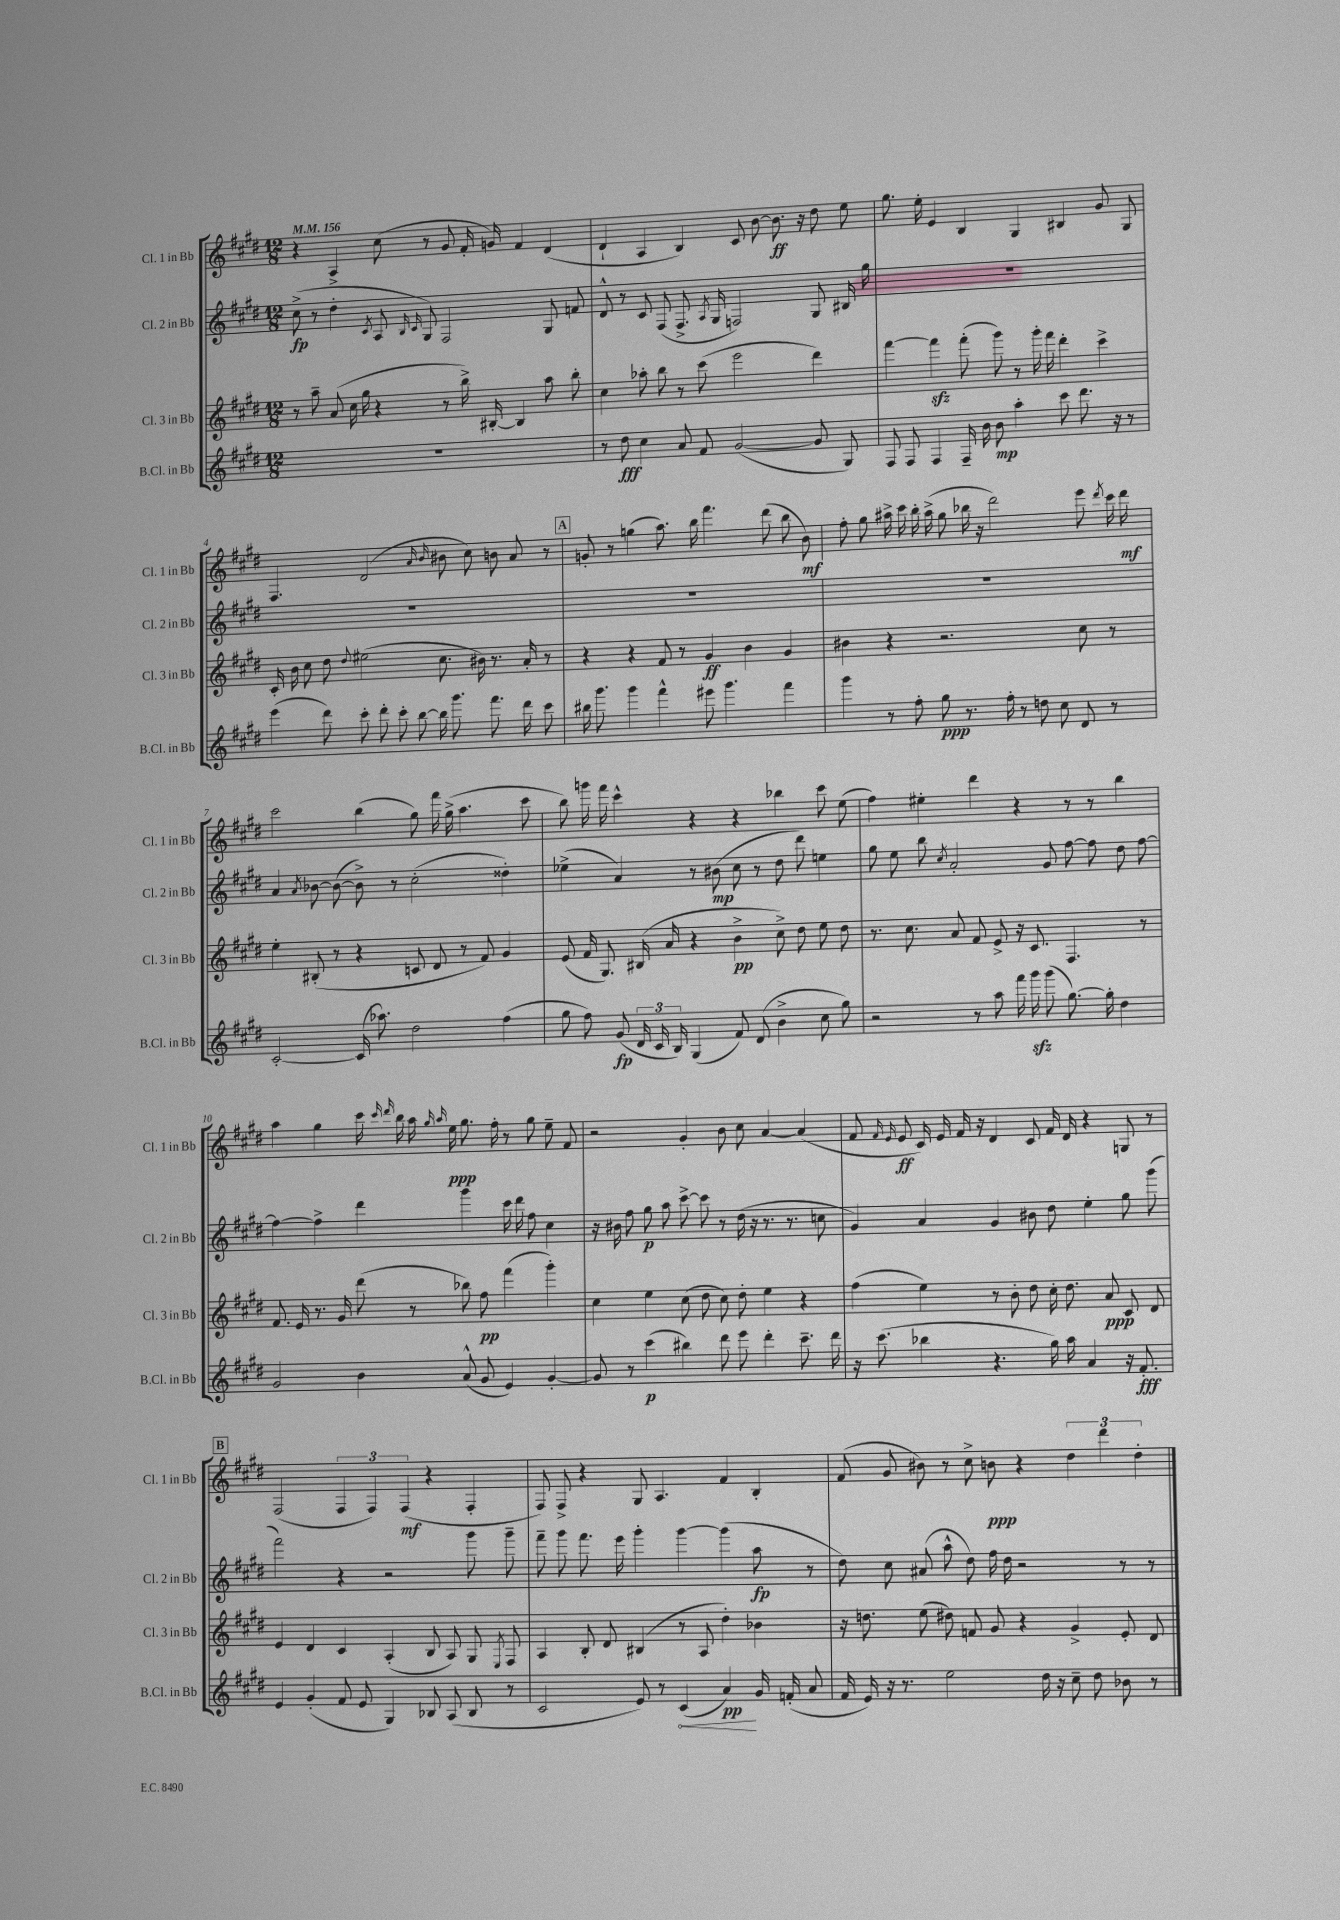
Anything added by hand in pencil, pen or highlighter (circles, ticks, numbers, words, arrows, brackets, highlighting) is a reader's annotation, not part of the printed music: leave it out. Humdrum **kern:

**kern	**kern	**kern	**kern
*staff4	*staff3	*staff2	*staff1
*clefG2	*clefG2	*clefG2	*clefG2
*k[f#c#g#d#]	*k[f#c#g#d#]	*k[f#c#g#d#]	*k[f#c#g#d#]
*M12/8	*M12/8	*M12/8	*M12/8
*MM156	*MM156	*MM156	*MM156
1.r	8r	(8cc#^	4r
.	8aa~	8r	.
.	(8a	4dd#'	4A^
.	16cc#	.	.
.	16gg#	.	.
.	.	8qc#	.
.	4r	8A	(8cc#
.	.	16qqB	.
.	.	16qqc#	.
.	.	8G#)	8r
.	8r	2F#	8g#
.	16bb^)	.	16f#'
.	[16B#'	.	16g)
.	4B#]	.	4f#
.	8aa	8G#	(4d#
.	8bb'	8f	.
=	=	=	=
8r	4cc#	8d#^^	4d#`
8dd#	.	8r	.
4cc#	8aa-'	8c#	4A
.	8bb	(8F#	.
8a	8r	8.F#^	4B)
8f#	(8ccc#	.	.
.	.	8qA	.
.	.	16G#	.
([2g#	2eee	2F)	8c#
.	.	.	[8b
.	.	.	8.b]
.	.	.	16r
8g#]	4ddd#)	8G#	8dd#
8G#)	.	16B#	8ee
.	.	16gg#	.
=	=	=	=
8F#	[4fff#	1.r	8.gg#
8F#	.	.	.
.	.	.	16ee'
4F#	4fff#]	.	4e
16F#~	(8fff#'	.	4B
16b	.	.	.
8b	8ggg#)	.	.
4aa'	8r	.	4G#
.	16ggg#'	.	.
.	16fff#	.	.
8ccc#	4ddd#'	.	4B#
8.ddd#	.	.	.
.	4ccc#^	.	8g#
16r	.	.	.
8r	.	.	8G#
=	=	=	=
(4eee	16c#'	1.r	4.F#
.	16b	.	.
.	8cc#	.	.
8ddd#)	8dd#	.	.
.	8qqdd#	.	.
8ccc#'	(2ee#	.	(2d#
8ddd#'	.	.	.
8ccc#'	.	.	.
[8bb	.	.	.
.	.	.	16qqa
.	.	.	16qqb
16bb]	8.cc#	.	8b#
8.ggg#	.	.	.
.	.	.	8cc#)
.	16b#)	.	.
8.fff#	8.r	.	8b
.	.	.	8a
16ddd#	16a'	.	.
8ccc#	8r	.	8r
=	=	=	=
16bb#	4r	1.r	8g'
8.ggg#	.	.	.
.	.	.	8r
4ggg#	4r	.	(4gg
4fff#^^	8f#	.	8.aa)
.	8r	.	.
.	.	.	16bb
8eee#	4g#	.	4.fff#
4.ggg#	.	.	.
.	4b	.	.
.	.	.	(8ddd#
4fff#	4g#	.	8bb
.	.	.	8b)
=	=	=	=
4ggg#	4b#	1.r	8ff#'
.	.	.	8gg#
8r	4r	.	16aa#^
.	.	.	16ccc#
8ff#'	.	.	16bb'
.	.	.	(16aa#^
8gg#	2.r	.	8gg#
8.r	.	.	16bb-
.	.	.	16r
.	.	.	2ddd#)
16ff#'	.	.	.
8r	.	.	.
8dd	.	.	.
8cc#	.	.	.
8d#	8cc#	.	8eee
.	.	.	8qddd#
8r	8r	.	16ccc#
.	.	.	16ddd#
=	=	=	=
[2c#'	4ee'	4a	2ccc#
.	.	8qa	.
.	(8B#'	[8b-	.
.	8r	(8b-_	.
(16c#]	4r	8b-^])	(4bb
8.aa-)	.	.	.
.	.	8r	.
2dd#	8c	(2cc#'	8gg#)
.	8d#	.	16fff#
.	.	.	(16gg#^
.	8r	.	4.aa
.	8f#)	.	.
(4ff#	4g#	4dd##')	.
.	.	.	8ccc#
=	=	=	=
8gg#	(8e	(4ee-^	8bb)
8ff#)	16f#	.	16ggg
.	8.G#)	.	16fff#
(8g#	.	4a)	4ccc#^^
24d#	(16B#	.	.
24c#	.	.	.
.	16a	.	.
24B)	.	.	.
(4G#	4r	8r	4r
.	.	(8b#	.
8f#)	4b^	8cc#	4r
(8d#	.	8r	.
4b^	8cc#^)	8dd#	4bb-
.	8dd#	8ddd#)	.
8cc#	8ee	4ee	8ccc#
8gg#)	8dd#	.	(8ee
=	=	=	=
2r	8.r	8gg#	4ff#)
.	.	8ee	.
.	8.cc#	.	.
.	.	8bb	4ee#'
.	.	8qcc#	.
.	8a	2a'	.
8r	8f#	.	4ddd#
8aa	8e^	.	.
16fff#	16r	.	4r
16ggg#	8.c#	.	.
(8ggg#	.	8g#	.
[8.gg#)	4.F#	[8ff#	8r
.	.	8ff#]	8r
16gg#']	.	.	.
4dd#	.	8dd#	4bb
.	8r	[8ff#	.
=	=	=	=
2g#	8.f#	4ff#_	4aa
.	16e	.	.
.	8.r	4ff#^]	4gg#
.	16g#	.	.
4b	(8ddd#	4ddd#	16ccc#
.	.	.	16qqccc#
.	.	.	16qqddd#
.	.	.	16bb
.	8r	.	16aa
.	.	.	16qqgg#
.	.	.	16qqaa
.	.	.	16ee
(8a^^	8bb-)	4ggg#	8.gg#
8g#	8ff#	.	.
.	.	.	16ff#'
4e)	(4fff#	16ccc#	8r
.	.	16ddd#	.
.	.	8ff#	8gg#
[4g#'	4ggg#')	4cc#	8ee~
.	.	.	8f#
=	=	=	=
8g#]	4cc#	16r	2r
.	.	16b#	.
8r	.	8ff#	.
(4ccc#	4ee	8gg#	.
.	.	8aa	.
4bb#)	(8cc#	[8ccc#^	4g#'
.	8dd#	8ccc#]	.
8ddd#	8cc#)	8r	8b
8eee	8dd#'	(16dd#	8cc#
.	.	16r	.
4ddd#'	4ee	8.r	[4a
.	.	8.r	.
8.ccc#~	4r	.	(4a]
.	.	8cc	.
16ddd#	.	.	.
=	=	=	=
16r	(4ff#	4g#)	8f#
(8.ccc#	.	.	.
.	.	.	16qqf#
.	.	.	16qqe
.	.	.	8e
4bb-	4ee)	4a	16c#)
.	.	.	16e
.	.	.	16f#
.	.	.	16r
4.r	8r	4g#	4d#
.	8b'	.	.
.	8dd#	8b#	8c#
16gg#)	16cc#'	8dd#	16f#
16aa	8.dd#	.	16d#
4a	.	4ee'	4r
.	8a	.	.
16r	8c#	8gg#	8G
8.f#'	.	.	.
.	8d#	(8ggg#	8r
=	=	=	=
4e	4e	2fff#)	(2F#
(4g#'	4d#	.	.
8f#	4c#	4r	6F#
8e	.	.	.
.	.	.	6F#)
4G#)	(4A'	2r	.
.	.	.	(6F#
8B-	8B	.	4r
(8A	8A)	.	.
8B-	8G#	8ggg#	4F#'
.	8qE	.	.
8r	8F#	8ggg#~	.
=	=	=	=
2c#	4A	8fff#~	8F#)
.	.	8ggg#	8F#^
.	8B'	8.fff#	4r
.	8d#	.	.
.	.	16eee	.
8e)	(4B#	4ggg#'	8G#
8r	.	.	4.A
(4c#	8r	[4ggg#	.
.	8A	.	.
4a)	4dd#')	(4ggg#]	4f#
16g#	4b-	8aa	4B'
(16f'	.	.	.
8a	.	8r	.
=	=	=	=
16f#	16r	8dd#)	(8f#
16e)	8.dd	.	.
16r	.	8cc#	8g#
8.r	.	.	.
.	(8ee	(8a#	8b#)
2ee	8dd#)	8aa^^	8r
.	8f	8dd#)	8cc#^
.	8g#	16ff#	8b
.	.	16dd#	.
.	4r	2r	4r
16dd#	.	.	.
16r	.	.	.
8cc#~	4g#^	.	6dd#
8dd#	.	.	.
.	.	.	6ddd#
8b-	8e'	8r	.
.	.	.	6dd#'
8r	8d#	8r	.
==	==	==	==
*-	*-	*-	*-
